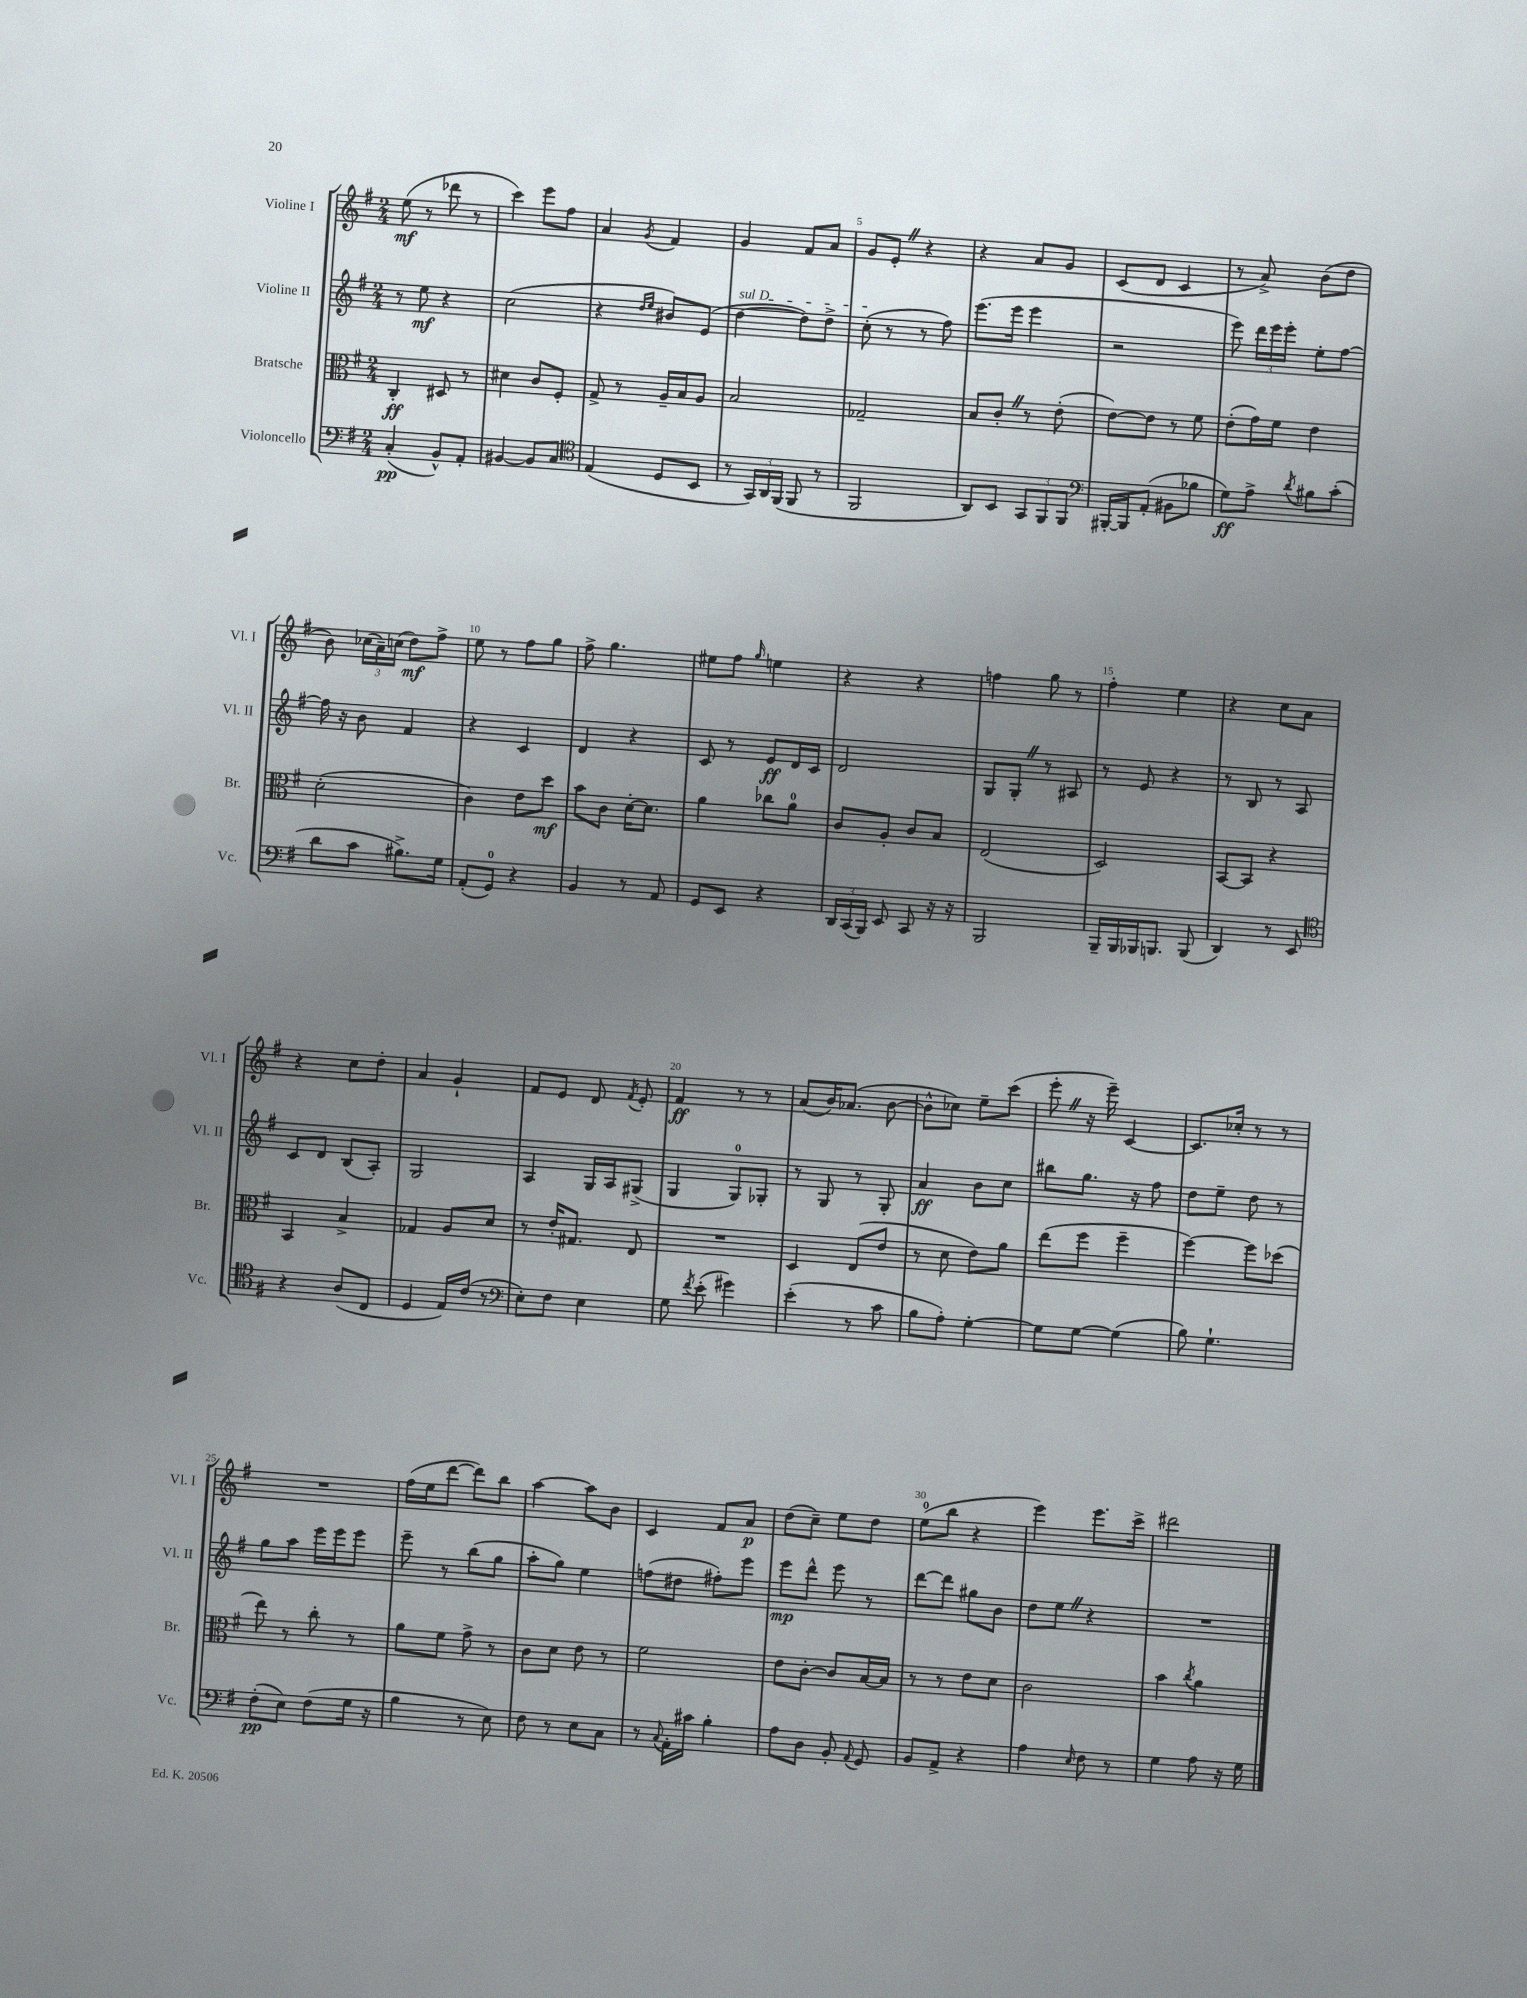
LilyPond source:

<<
\new StaffGroup <<
\new Staff = "s0" \with { instrumentName = "Violine I" shortInstrumentName = "Vl. I" } {
    \clef treble \key g \major \numericTimeSignature \time 2/4
    \autoBeamOff e''8\mf( r8 des'''8 r8 |
    c'''4) e'''8[ fis''8] |
    a'4 \acciaccatura { g'8 } fis'4 |
    g'4 fis'8[ a'8] |
    g'8[ e'8]-. \once \override BreathingSign.text = \markup { \musicglyph "scripts.caesura.straight" } \breathe r4 |
    r4 a'8[ g'8] |
    c'8[( d'8] c'4 |
    r8 a'8->) b'8[( d''8] |
    b'8) \tuplet 3/2 { ces''16[( a'16--) c''16]( } d''8[\mf) fis''8]-> |
    e''8 r8 fis''8[ g''8] |
    fis''8-> g''4. |
    eis''8[ fis''8] \grace { g''16 } e''4 |
    r4 r4 |
    f''4 g''8 r8 |
    fis''4-. e''4 |
    r4 c''8[ a'8] |
    r4 c''8[ d''8]-. |
    a'4 g'4-! |
    fis'8[ e'8] d'8 \acciaccatura { fis'8 } e'8-. |
    fis'4\ff r8 r8 |
    a'8[( b'16) aes'8.]( b'8~ |
    b'8[-^ ces''8]) e''8[-- c'''8]( |
    e'''8-. \once \override BreathingSign.text = \markup { \musicglyph "scripts.caesura.straight" } \breathe r16 e'''16--) c'4~ |
    c'8.[ ces''16]-. r8 r8 |
    R2 |
    fis''16[( e''16 d'''8]~ d'''8[) b''8] |
    a''4~ a''8[ b'8] |
    c'4 fis'8[ a'8]\p |
    d''8[( c''8]--) e''8[ d''8] |
    e''8[-0( b''8] r4 |
    e'''4) e'''8.[ c'''16]-> |
    dis'''2 \bar "|." |
}
\new Staff = "s1" \with { instrumentName = "Violine II" shortInstrumentName = "Vl. II" } {
    \clef treble \key g \major \numericTimeSignature \time 2/4
    \autoBeamOff r8 e''8\mf r4 |
    c''2( |
    r4 \grace { d''16[ e''16] } bis'8[) e'8]( |
    \once \override TextSpanner.bound-details.left.text = \markup { \italic "sul D" } d''4~\startTextSpan d''8[) d''8]-> |
    c''8-.\stopTextSpan( r8 r8 fis''8) |
    e'''8.[( e'''16] e'''4 |
    r2 |
    e'''8) \tuplet 3/2 { d'''16[ e'''16 e'''16]-. } e''8[-. fis''8]~ |
    fis''16 r16 b'8 fis'4 |
    r4 c'4 |
    d'4 r4 |
    c'8 r8 e'8[\ff d'16 c'16] |
    d'2 |
    g8[ g8]-. \once \override BreathingSign.text = \markup { \musicglyph "scripts.caesura.straight" } \breathe r8 ais8 |
    r8 e'8 r4 |
    r8 b8 r8 a8 |
    c'8[ d'8] b8[( a8]-.) |
    g2 |
    a4 g16[ a16 gis8]->( |
    g4 g8[-0) ges8]-. |
    r8 g8 r8 g8-. |
    a'4\ff b'8[ c''8] |
    bis''8[ g''8.] r16 fis''8 |
    d''8[ e''8]-- d''8 r8 |
    g''8[ a''8] e'''16[ e'''16 e'''8] |
    e'''8-- r8 b''8[( g''8] |
    a''8[-. g''8]) e''4 |
    f''8[( dis''8] fis''8[-.) e'''8] |
    e'''8[\mp d'''8]-^ e'''8 r8 |
    d'''8[~ d'''8] gis''8[ b'8] |
    d''8[ e''8] \once \override BreathingSign.text = \markup { \musicglyph "scripts.caesura.straight" } \breathe r4 |
    R2 \bar "|." |
}
\new Staff = "s2" \with { instrumentName = "Bratsche" shortInstrumentName = "Br." } {
    \clef alto \key g \major \numericTimeSignature \time 2/4
    \autoBeamOff c4-.\ff dis8 r8 |
    dis'4 c'8[ fis8]-. |
    g8-> r8 a16[-- b16 a8] |
    b2 |
    ges2-- |
    b8[ c'8]-. \once \override BreathingSign.text = \markup { \musicglyph "scripts.caesura.straight" } \breathe r8 e'8-.( |
    e'8[~) e'8] r8 fis'8 |
    e'8[-.( g'16) fis'16] e'4 |
    d'2-.( |
    c'4) e'8[ d''8]\mf |
    b'8[ c'8] d'16[~-. d'8.] |
    a'4 ces''8[ a'8]-0 |
    c'8[ a8]-. c'8[ b8] |
    e2( |
    d2) |
    b,8[~ b,8] r4 |
    b,4 b4-> |
    ges4 a8[ d'8] |
    r8 e'16[-. gis8.] e8 |
    R2 |
    d4 e8[( e'8] |
    r8 d'8 e'8[) a'8] |
    e''8[( fis''8] fis''4-- |
    fis''4~) fis''8[ des''8]( |
    e''8) r8 c''8-. r8 |
    a'8[ fis'8] g'8-> r8 |
    c'8[ d'8] e'8 r8 |
    fis'2 |
    e'8[ c'8]~-. c'8[ b16~ b16] |
    r8 r8 e'8[ d'8] |
    c'2 |
    b'4 \acciaccatura { c''8 } a'4 \bar "|." |
}
\new Staff = "s3" \with { instrumentName = "Violoncello" shortInstrumentName = "Vc." } {
    \clef bass \key g \major \numericTimeSignature \time 2/4
    \autoBeamOff c4-.\pp( b,8[-^) a,8]-. |
    bis,4~ bis,8[ c8] |
    \clef tenor e4( d8[ b,8] |
    r8 \tuplet 3/2 { g,16[) a,16 fis,16]( } fis,8 r8 |
    fis,2 |
    a,8[) b,8] \tuplet 3/2 { g,8[ fis,8 fis,8] } |
    \clef bass bis,,16[~-. bis,,16 a,8]-.( bis,8[ bes8] |
    g8[\ff) a8]-> \acciaccatura { d'8 } bis8[ c'8]-.( |
    d'8[ c'8] bis8.[->) g16] |
    a,8[-.( g,8]-0) r4 |
    b,4 r8 a,8 |
    g,8[ e,8] r4 |
    \tuplet 3/2 { d,16[ c,16( b,,16]) } e,8 c,8 r16 r16 |
    b,,2 |
    b,,16[-- b,,16 bes,,16 b,,8.] b,,8( |
    d,4) r8 e,8 |
    \clef tenor r4 a8[( c8] |
    d4 e16[) c'16]( r8 |
    \clef bass e8[-.) fis8] e4 |
    g8 \acciaccatura { fis'8 } e'8-.( gis'4) |
    e'4-.( r8 c'8 |
    b8[ a8]-.) g4~-. |
    g8[ g8]~ g4( |
    b8) g4.-! |
    fis8[-.\pp( e8]) fis8[( g16] r16 |
    b4 r8 e8) |
    fis8 r8 e8[ c8] |
    r8 \appoggiatura { c8 } a,16[-. cis'16] b4-. |
    a8[ d8] b,8-. \appoggiatura { a,8 } g,8 |
    b,8[ a,8]-> r4 |
    a4 \grace { e16 } fis8 r8 |
    g4 a8 r16 g16 \bar "|." |
}
>>
>>
\layout { \context { \Score \override BarNumber.break-visibility = ##(#f #t #t) barNumberVisibility = #(every-nth-bar-number-visible 5) } }
